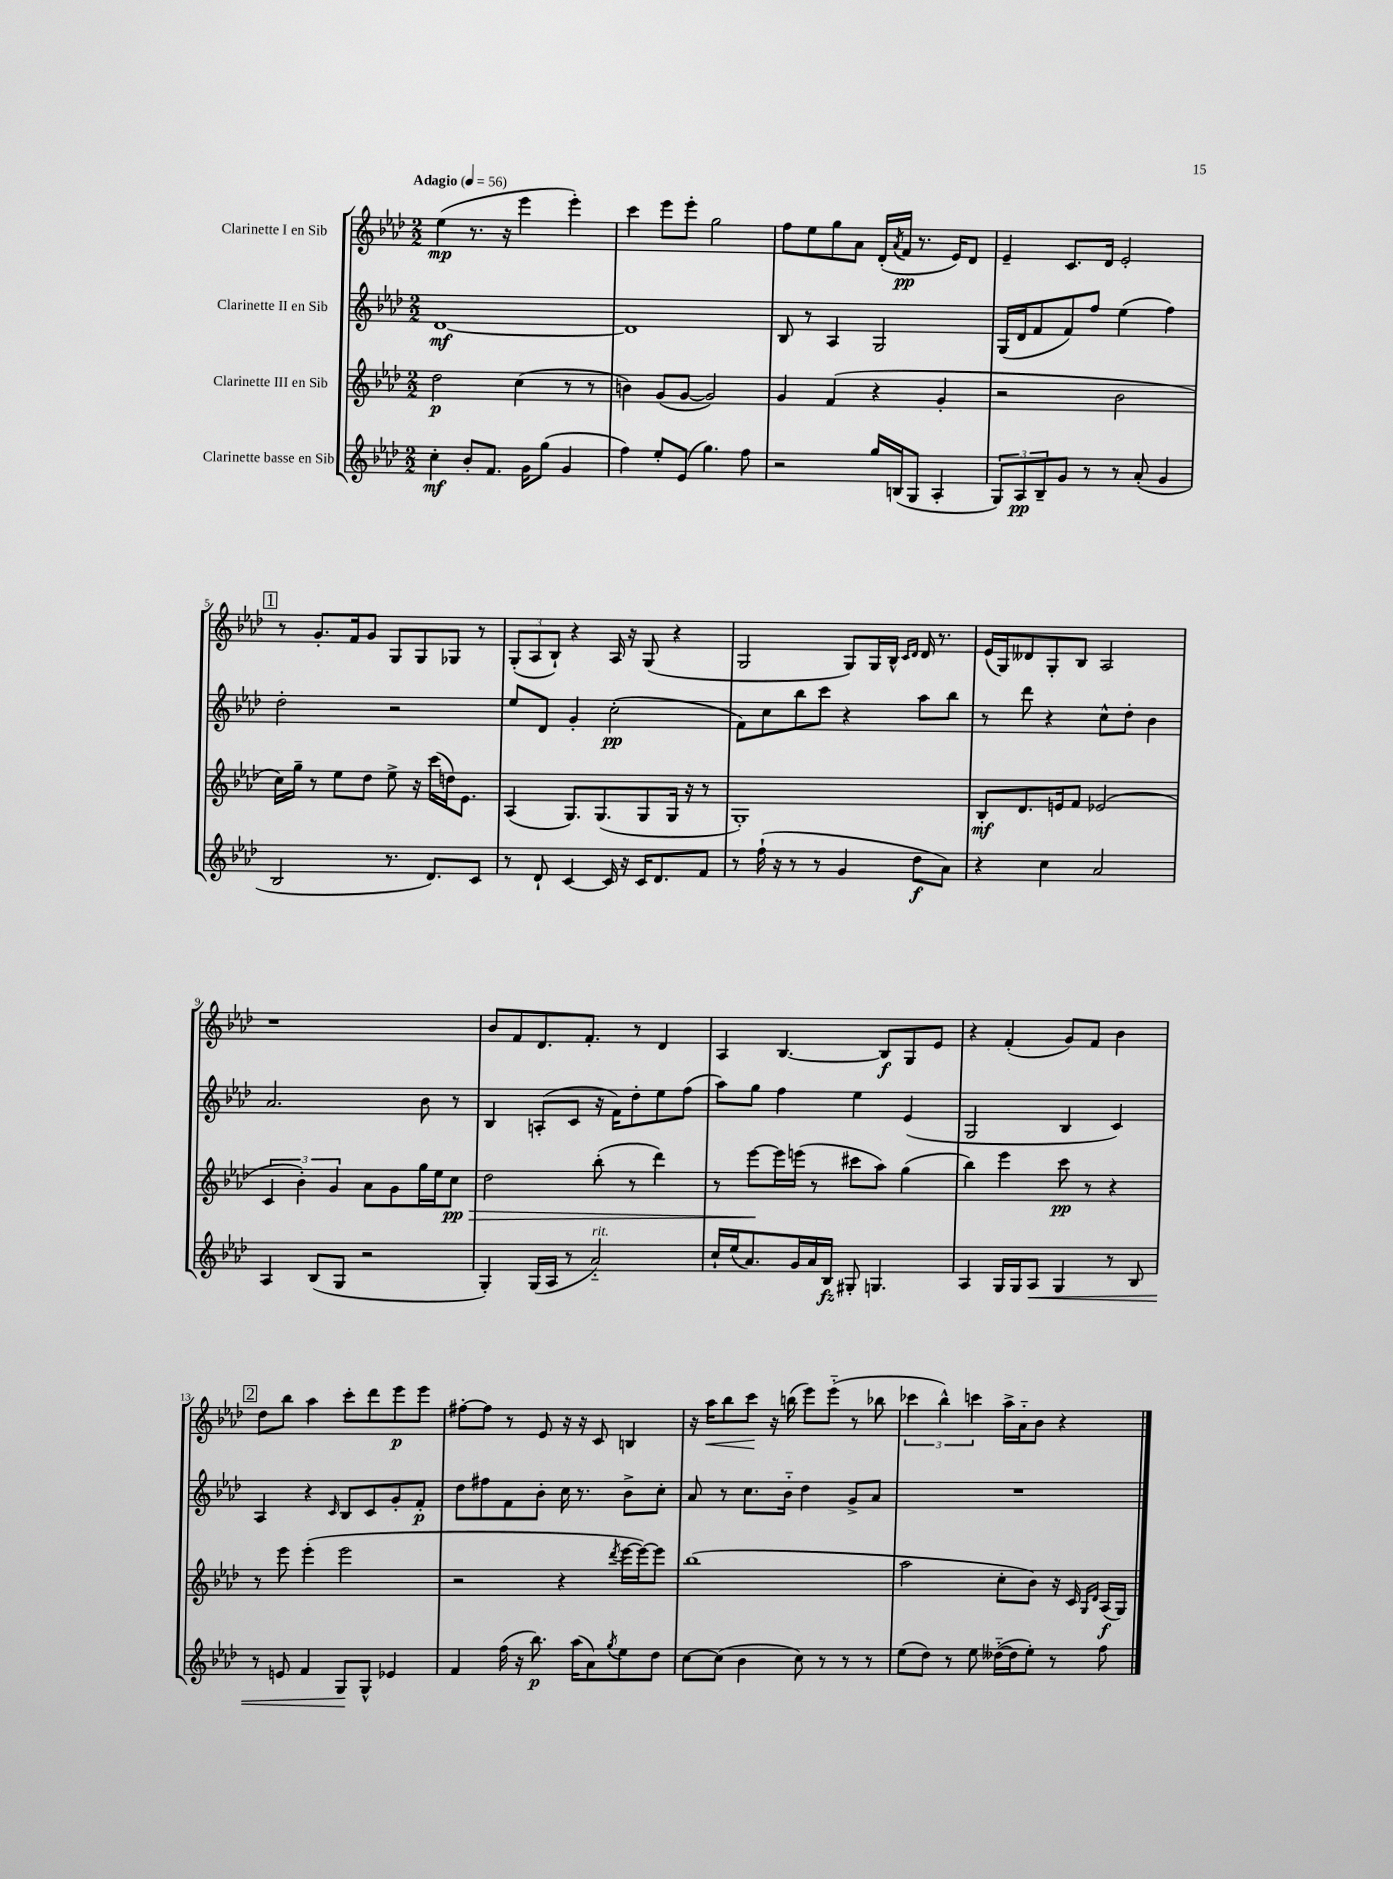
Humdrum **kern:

**kern	**kern	**kern	**kern
*staff4	*staff3	*staff2	*staff1
*clefG2	*clefG2	*clefG2	*clefG2
*k[b-e-a-d-]	*k[b-e-a-d-]	*k[b-e-a-d-]	*k[b-e-a-d-]
*M2/2	*M2/2	*M2/2	*M2/2
*MM56	*MM56	*MM56	*MM56
4cc'\	2dd-\	[1d-	(4ee-\
8b-'/L	.	.	8.r
8.f/J	.	.	.
.	.	.	16r
.	(4cc\	.	4eee-\
16g\LK	.	.	.
(8gg\J	.	.	.
4g/	8r	.	4eee-'\)
.	8r	.	.
=	=	=	=
4ff\)	4b\)	1d-]	4ccc\
8ee-'/L	(8g/L	.	8eee-\L
(8e-/J	[8g/J	.	8eee-'\J
4.gg\)	2g/])	.	2gg\
8ff\	.	.	.
=	=	=	=
2r	4g/	8B-/	8ff\L
.	.	8r	8ee-\
.	(4f/	4A-/	8gg\
.	.	.	8a-\J
16gg/LL	4r	2G/	(16d-'/LL
.	.	.	8qa-/
(16B/J	.	.	16f/JJ
8G/J	.	.	8.r
4A-'/	4g'/	.	.
.	.	.	16e-/LK)
.	.	.	8d-/J
=	=	=	=
12G/L)	2r	(16G/LL	4e-~/
.	.	16d-/J	.
12A-/	.	.	.
.	.	8f/	.
12B-~/	.	.	.
8g/J	.	8f/)	8.c/L
8r	.	8ff/J	.
.	.	.	16d-/Jk
8r	2b-\	(4ee-\	2e-'/
(8a-'/	.	.	.
4g/	.	4ff\)	.
=	=	=	=
2B-/	16cc\LL)	2dd-'\	8r
.	16gg~\JJ	.	.
.	8r	.	8.g'/L
.	8ee-\L	.	.
.	.	.	16f/k
.	8dd-\J	.	8g/J
8.r	8ee-^\	2r	8G/L
.	16r	.	8G/
8.d-/L)	(16ccc\LL	.	.
.	16dd\J)	.	8G-/J
.	8.e-\J	.	.
8c/J	.	.	8r
=	=	=	=
8r	(4A-/	8ee-/L	(12G'/L
.	.	.	12A-/
8d-`/	.	8d-/J	.
.	.	.	12B-`/J)
[4c/	8.G/L)	4g'/	4r
.	(8.G/	.	.
16c/]	.	(2cc'\	16A-/
16r	.	.	16r
16c/LK	8G/	.	(8G/
8.d-/	.	.	.
.	16G/Jk	.	4r
.	16r	.	.
8f/J	8r	.	.
=	=	=	=
8r	1G')	8f\L)	2G/
(16ff`\	.	8cc\	.
16r	.	.	.
8r	.	8bb-\	.
8r	.	8ccc\J	.
4g/	.	4r	8G/L)
.	.	.	16G/L
.	.	.	16B-^^/JJ
.	.	.	16qqc/LL
.	.	.	16qqd-/JJ
8dd-\L	.	8aa-\L	16d-/
.	.	.	8.r
8a-\J)	.	8bb-\J	.
=	=	=	=
4r	8B-'/L	8r	(16e-/LL
.	.	.	16G/J)
.	8.d-/	8ddd-\	8d--/
4cc\	.	4r	8G'/
.	16e/k	.	.
.	8f/J	.	8B-/J
2a-/	(2e-/	8cc^^\L	2A-/
.	.	8dd-'\J	.
.	.	4b-\	.
=	=	=	=
4A-/	6c/	2.a-/	1r
.	6b-'\)	.	.
(8B-/L	.	.	.
.	6g/	.	.
8G/J	.	.	.
2r	8a-\L	.	.
.	8g\	.	.
.	16gg\L	8b-\	.
.	16ee-\J	.	.
.	8cc\J	8r	.
=	=	=	=
4G'/)	2dd-\	4B-/	8b-/L
.	.	.	8f/
(16G/LL	.	(8A'/L	8.d-/
16A-/JJ	.	.	.
8r	.	8c/J	.
.	.	.	8.f'/J
2a-'~/)	(8bb-'\	16r	.
.	.	16f\LK)	.
.	8r	8dd-'\	8r
.	4ddd-\)	8ee-\	4d-/
.	.	(8ff\J	.
=	=	=	=
16cc`/LL	8r	8aa-\L)	4A-/
(16ee-/J	.	.	.
8.a-/)	[8eee-\L	8gg\J	.
.	16eee-\]L	4ff\	[4.B-/
16g/L	(16eee\JJ	.	.
16a-/	8r	.	.
16B-/JJ	.	.	.
8G#'/	8ccc#\L	4ee-\	.
4.G/	8aa-\J)	.	8B-/]L
.	(4gg\	(4e-/	8G/
.	.	.	8e-/J
=	=	=	=
4A-/	4bb-\)	2G/	4r
16G/LL	4eee-\	.	(4f'/
16G/J	.	.	.
8A-/J	.	.	.
4G/	8ccc\	4B-/	8g/L)
.	8r	.	8f/J
8r	4r	4c/)	4b-\
8B-/	.	.	.
=	=	=	=
8r	8r	4A-/	8dd-\L
8e/	8eee-\	.	8bb-\J
4f/	(4eee-'\	4r	4aa-\
.	.	16qqc/	.
8G/L	2eee-\	8B-/L	8ccc'\L
8G^^/J	.	8c/	8ddd-\
4e-/	.	8g'/	8eee-\
.	.	8f'/J	8eee-\J
=	=	=	=
4f/	2r	8dd-\L	[8ff#'\L
.	.	8ff#\	8ff#\]J
(16ff\	.	8f\	8r
16r	.	.	.
8.bb-\)	.	8b-'\J	8e-/
.	4r	16cc\	16r
(16aa-\LK	.	8.r	16r
8a-\)	.	.	8c/
8qgg/	8qddd-/	.	.
8ee-\	[16eee-\LL	8b-^\L	4B/
.	16eee-\_J)	.	.
8dd-\J	8eee-\]J	8cc'\J	.
=	=	=	=
[8cc\L	(1bb-	8a-/	16r
.	.	.	16aa-\LK
(8cc\]J	.	8r	8bb-\
4b-\	.	8.cc\L	8ccc\J
.	.	.	16r
.	.	16b-'~\Jk	(16bb\
8cc\)	.	4dd-\	8eee-\L)
8r	.	.	(8eee-'~\J
8r	.	8g^/L	8r
8r	.	8a-/J	8bb-\
=	=	=	=
(8ee-\L	2aa-\	1r	6ccc-\
8dd-\J)	.	.	.
.	.	.	6bb-^^\)
8r	.	.	.
.	.	.	6ccc\
8ee-\	.	.	.
([16dd--'~\LL	8cc'\L	.	16aa-^\LL
16dd--\]J	.	.	16a-'~\J
8ee-'\J)	8b-\J)	.	8b-\J
8r	16r	.	4r
.	16c/	.	.
.	16qqG/LL	.	.
.	16qqd-/JJ	.	.
8ff\	(16A-/LL	.	.
.	16G/JJ)	.	.
==	==	==	==
*-	*-	*-	*-
